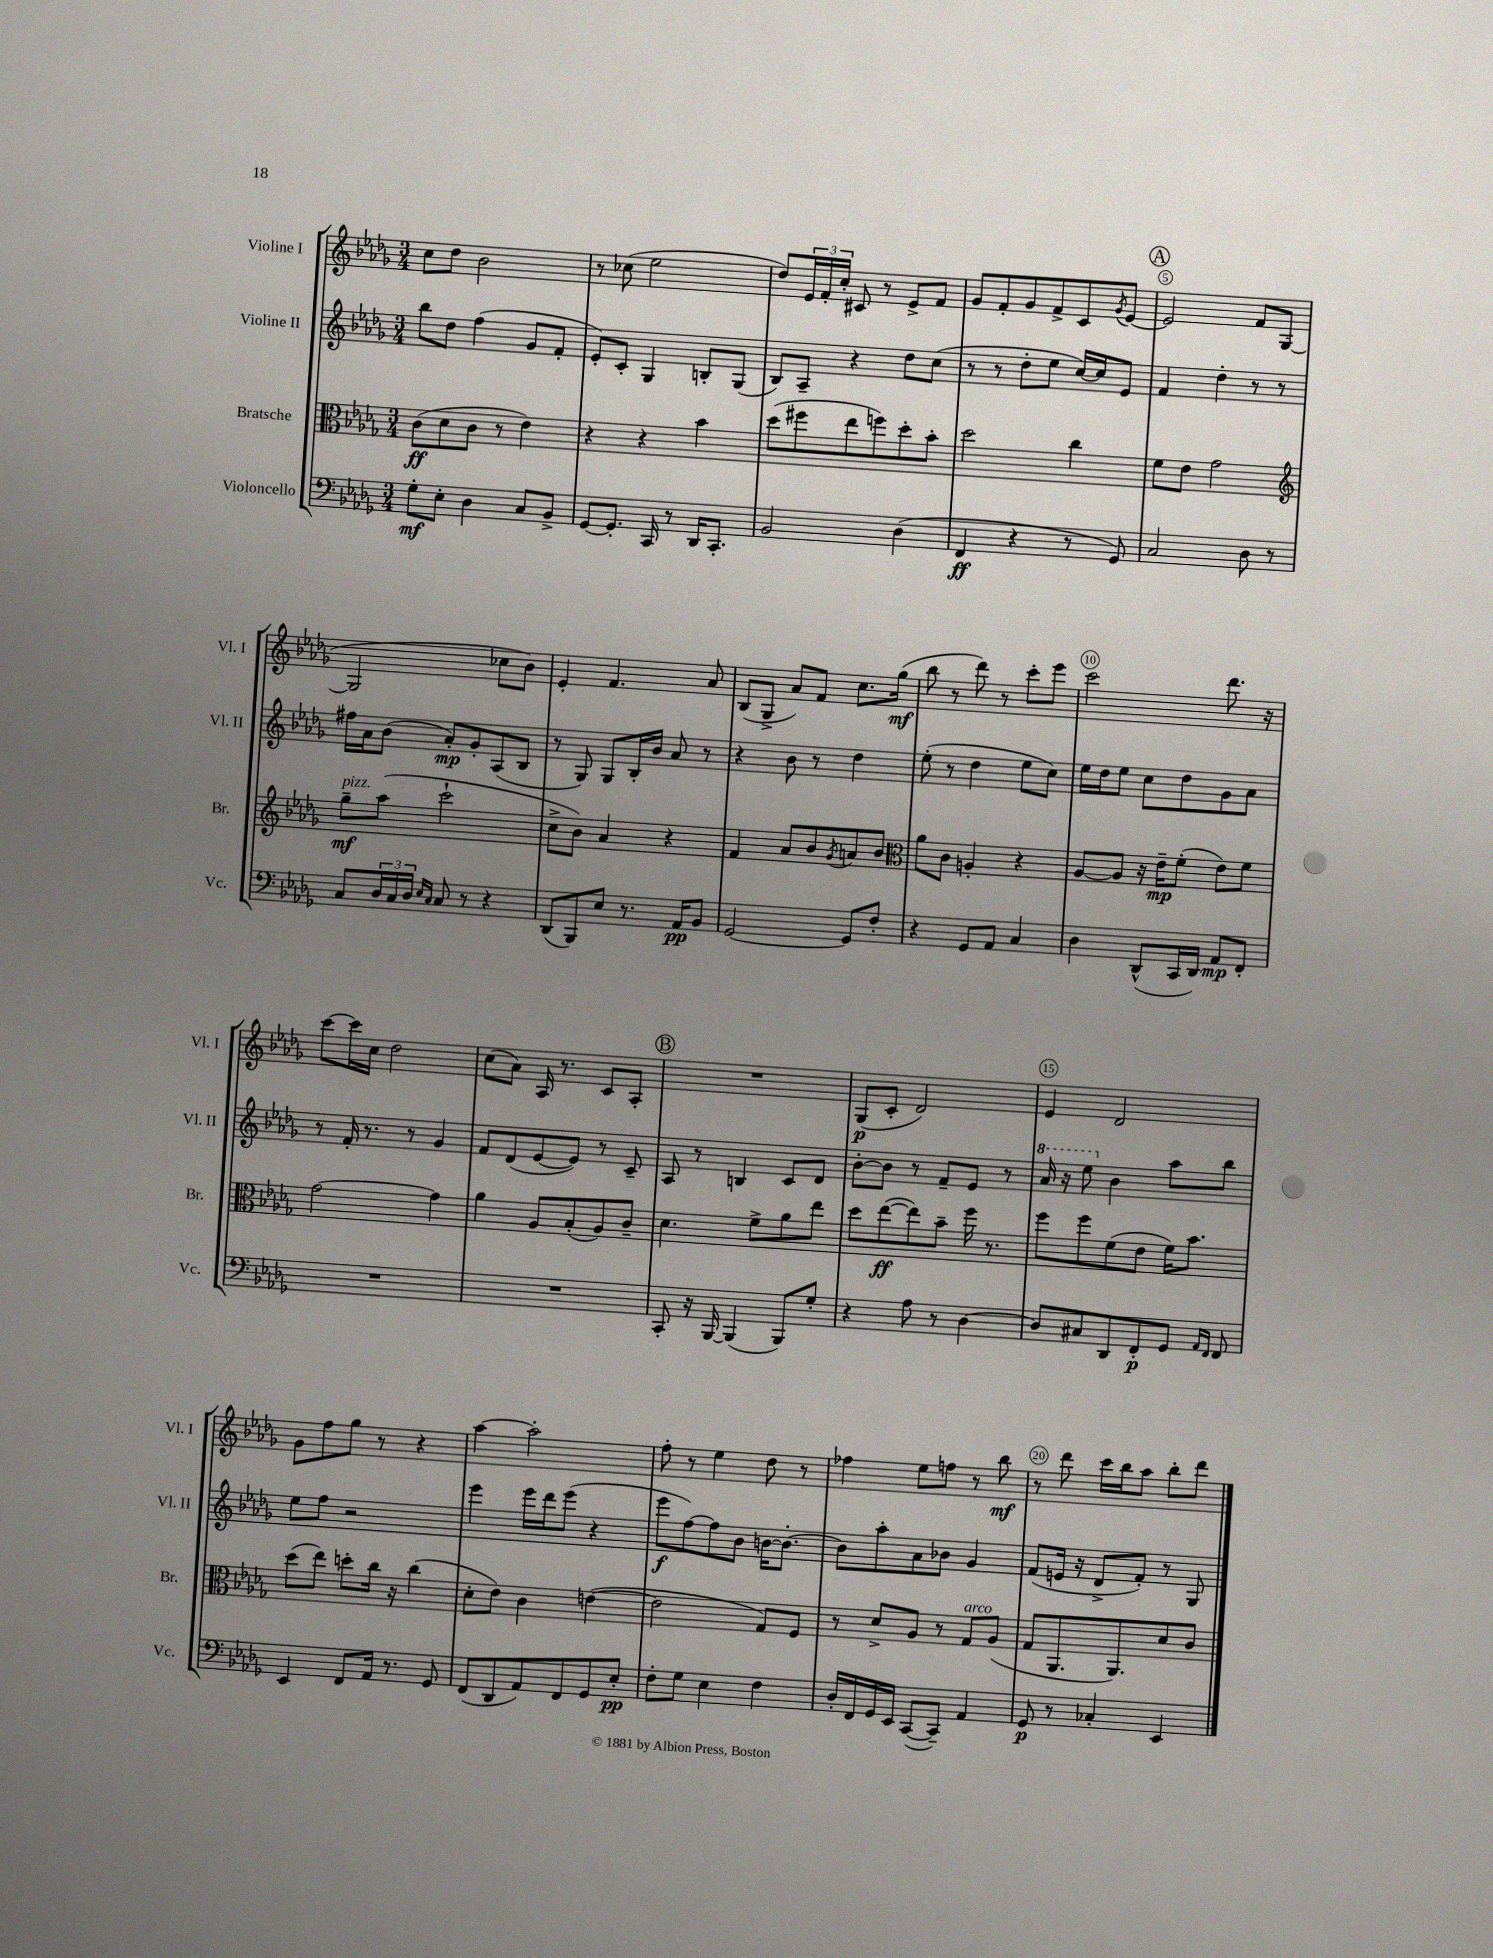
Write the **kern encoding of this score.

**kern	**kern	**kern	**kern
*staff4	*staff3	*staff2	*staff1
*clefF4	*clefC3	*clefG2	*clefG2
*k[b-e-a-d-g-]	*k[b-e-a-d-g-]	*k[b-e-a-d-g-]	*k[b-e-a-d-g-]
*M3/4	*M3/4	*M3/4	*M3/4
8G-'\L	(8c\L	8bb-\L	8cc\L
8E-'\J	8d-\	8dd-\J	8dd-\J
4D-\	8c\J	(4ff\	2b-\
.	8r	.	.
8C/L	4e-\)	8g-/L	.
8BB-^/J	.	8f'/J	.
=	=	=	=
[8GG-/L	4r	8e-'/L)	8r
8.GG-'/]J	.	8c'/J	(8cc-\
.	4r	4G-/	2ee-\
16CC/	.	.	.
8r	.	.	.
16DD-/LK	4b-\	8B'/L	.
8.CC'/J	.	.	.
.	.	(8G-/J	.
=	=	=	=
2BB-/	(8dd-\L	8B-/L)	8dd-/L)
.	8ff#\	8A-~/J	24e-/L
.	.	.	24f'/
.	.	.	24cc'/JJ
.	8ee-\	4r	8c#/
.	8ff\)	.	8r
(4D-\	8dd-'\	8dd-\L	8e-^/L
.	8b-'\J	(8cc\J	8f/J
=	=	=	=
4FF/	2dd-\	8r	8g-/L
.	.	8r	8f'/
4r	.	8dd-'\L	8g-/
.	.	8ee-\J	8f^/
8r	4cc\	[16cc/LL)	8c/
.	.	16cc/]J	.
.	.	.	8qg-/
8GG-/)	.	8e-/J	[8e-/J
=	=	=	=
2C/	8f\L	4f/	2e-/]
.	8e-\J	.	.
.	2g-\	4dd-'\	.
8D-\	.	8r	8f/L
8r	.	8r	([8G-/J
=	=	=	=
*	*clefG2	*	*
8C/L	8gg-~\L	16ff#\LL	2G-/]
.	.	16a-\J	.
24D-/L	(8aa-\J	(8b-\J	.
24C/	.	.	.
24D-/JJ	.	.	.
16qqE-/LL	.	.	.
16qqC/JJ	.	.	.
8C/	2ccc`\	8a-'/L)	.
8r	.	8g-'/	.
4r	.	(8A-/	8cc-\L
.	.	8B-/J	8b-\J)
=	=	=	=
(8DD-/L	8cc^\L	8r	4e-'/
8BBB-/)	8b-\J)	8G-/)	.
8E-/J	4a-/	8G-/L	4.f/
8.r	.	16B-'/L	.
.	.	16b-/JJ	.
.	4r	8a-/	.
16AA-/LK	.	.	.
8BB-/J	.	8r	8a-/
=	=	=	=
[2GG-/	4f/	4r	(8B-/L
.	.	.	8G-^/J
.	8a-/L	8b-\	8a-/L)
.	8b-/	8r	8f/J
.	8qg-/	.	.
8GG-/]L	8a/	4dd-\	8.cc\L
8F'/J	8b-/J	.	.
.	.	.	(16gg-\Jk
=	=	=	=
*	*clefC3	*	*
4r	8a-\L	(8ee-'\	8bb-\
.	8c\J	8r	8r
8GG-/L	4A'/	4dd-\	8ddd-\)
8AA-/J	.	.	8r
4C/	4r	8ee-\L	8ccc'\L
.	.	8cc\J)	8eee-\J
=	=	=	=
4D-\	[8A-/L	16ee-\LL	2ccc\
.	.	16dd-\J	.
.	8A-/]J	8ee-\J	.
(8DD-^^/L	16r	8cc\L	.
.	16e-~\LK	.	.
16CC/L	(8f'\J	8dd-\	.
16DD-/JJ)	.	.	.
8AA-/L	8e-\L)	8g-\	8.ddd-\
8FF'/J	8f\J	8a-\J	.
.	.	.	16r
=	=	=	=
2.r	[2g-\	8r	[8ccc\L
.	.	16f'/	16ccc\]L
.	.	8.r	16cc\JJ
.	.	.	2dd-\
.	.	8r	.
.	4g-\]	4g-/	.
=	=	=	=
2.r	4a-\	8f/L	(8cc\L
.	.	(8d-/	8a-\J)
.	8A-/L	[8e-/	16A-/
.	.	.	8.r
.	(8B-'/	8e-/]J)	.
.	8A-/)	8r	8c/L
.	8c~/J	8c~/	8A-'/J
=	=	=	=
8CC'/	4.d-\	8A-/	2.r
16r	.	8r	.
[16BBB-/	.	.	.
(4BBB-/]	.	4B/	.
.	8f^\L	.	.
8BBB-/L)	8a-\	8c/L	.
8G-'/J	8ee-\J	8d-/J	.
=	=	=	=
4r	8dd-\L	[8b-'\L	(8G-/L
.	([8ee-\	8b-\]J	8c'/J
8A-\	8ee-\])	8r	2d-/)
8r	8b-~\J	8f~/L	.
[4D-\	16ff\	8e-/J	.
.	8.r	.	.
.	.	8r	.
=	=	=	=
8D-/]L	8ff\L	16aa-/	4e-/
.	.	16r	.
8C#/	8ff\	8eee-\	.
8DD-/	(8f\	4b-\	2d-/
8FF'/	8e-\J	.	.
8GG-/J	16f\LK)	8aa-\L	.
.	8.b-\J	.	.
16qqAA-/LL	.	.	.
16qqFF/JJ	.	.	.
8FF/	.	8bb-\J	.
=	=	=	=
4EE-/	(8dd-\L	8ee-\L	8g-\L
.	8ee-\J)	8ff\J	8ff\
8FF/L	8dd'\L	2r	8gg-\J
16AA-/Jk	16cc\Jk	.	8r
8.r	16r	.	.
.	(4cc\	.	4r
8GG-/	.	.	.
=	=	=	=
(8FF/L	8d-'\L	4eee-\	[4aa-\
8DD-/	8e-\J)	.	.
8AA-/)	4c\	16eee-\LL	2aa-'\]
.	.	16ddd-\J	.
8FF/	.	(8eee-\J	.
8GG-/	([4e\	4r	.
8E-'/J	.	.	.
=	=	=	=
8F'\L	2e\]	8eee-\L	8ff'\
8G-\J	.	[8ff\)	8r
4E-\	.	8ff\]	4ee-\
.	.	8b-\J	.
4F\	8G-/L)	[16b\LK	8dd-\
.	.	8.b'\_J	.
.	8F/J	.	8r
=	=	=	=
16D-'/LL	8r	8b\]L	4ff-\
16FF/	.	.	.
16GG-/	8d-^/L	8aa-'\	.
16EE-/JJ	.	.	.
([8CC/L	8A-/J	8a-\	8ee-\L
8CC~/]J)	8r	8b-\J	8ff\J
4AA-/	8G-/L	4g-/	8r
.	(8A-/J	.	8bb-\
=	=	=	=
8GG-/	8G-/L	(8f/L	8r
8r	8.AA-/	16e/Jk	8ddd-\
.	.	16r	.
4C-'/	.	8d-^/L	16ccc\LL
.	8.AA-/)	.	16bb-\J
.	.	8f'/J)	8aa-\J
4EE-/	8d-/	8r	8bb-'\L
.	8c/J	8G-/	8ddd-\J
==	==	==	==
*-	*-	*-	*-
